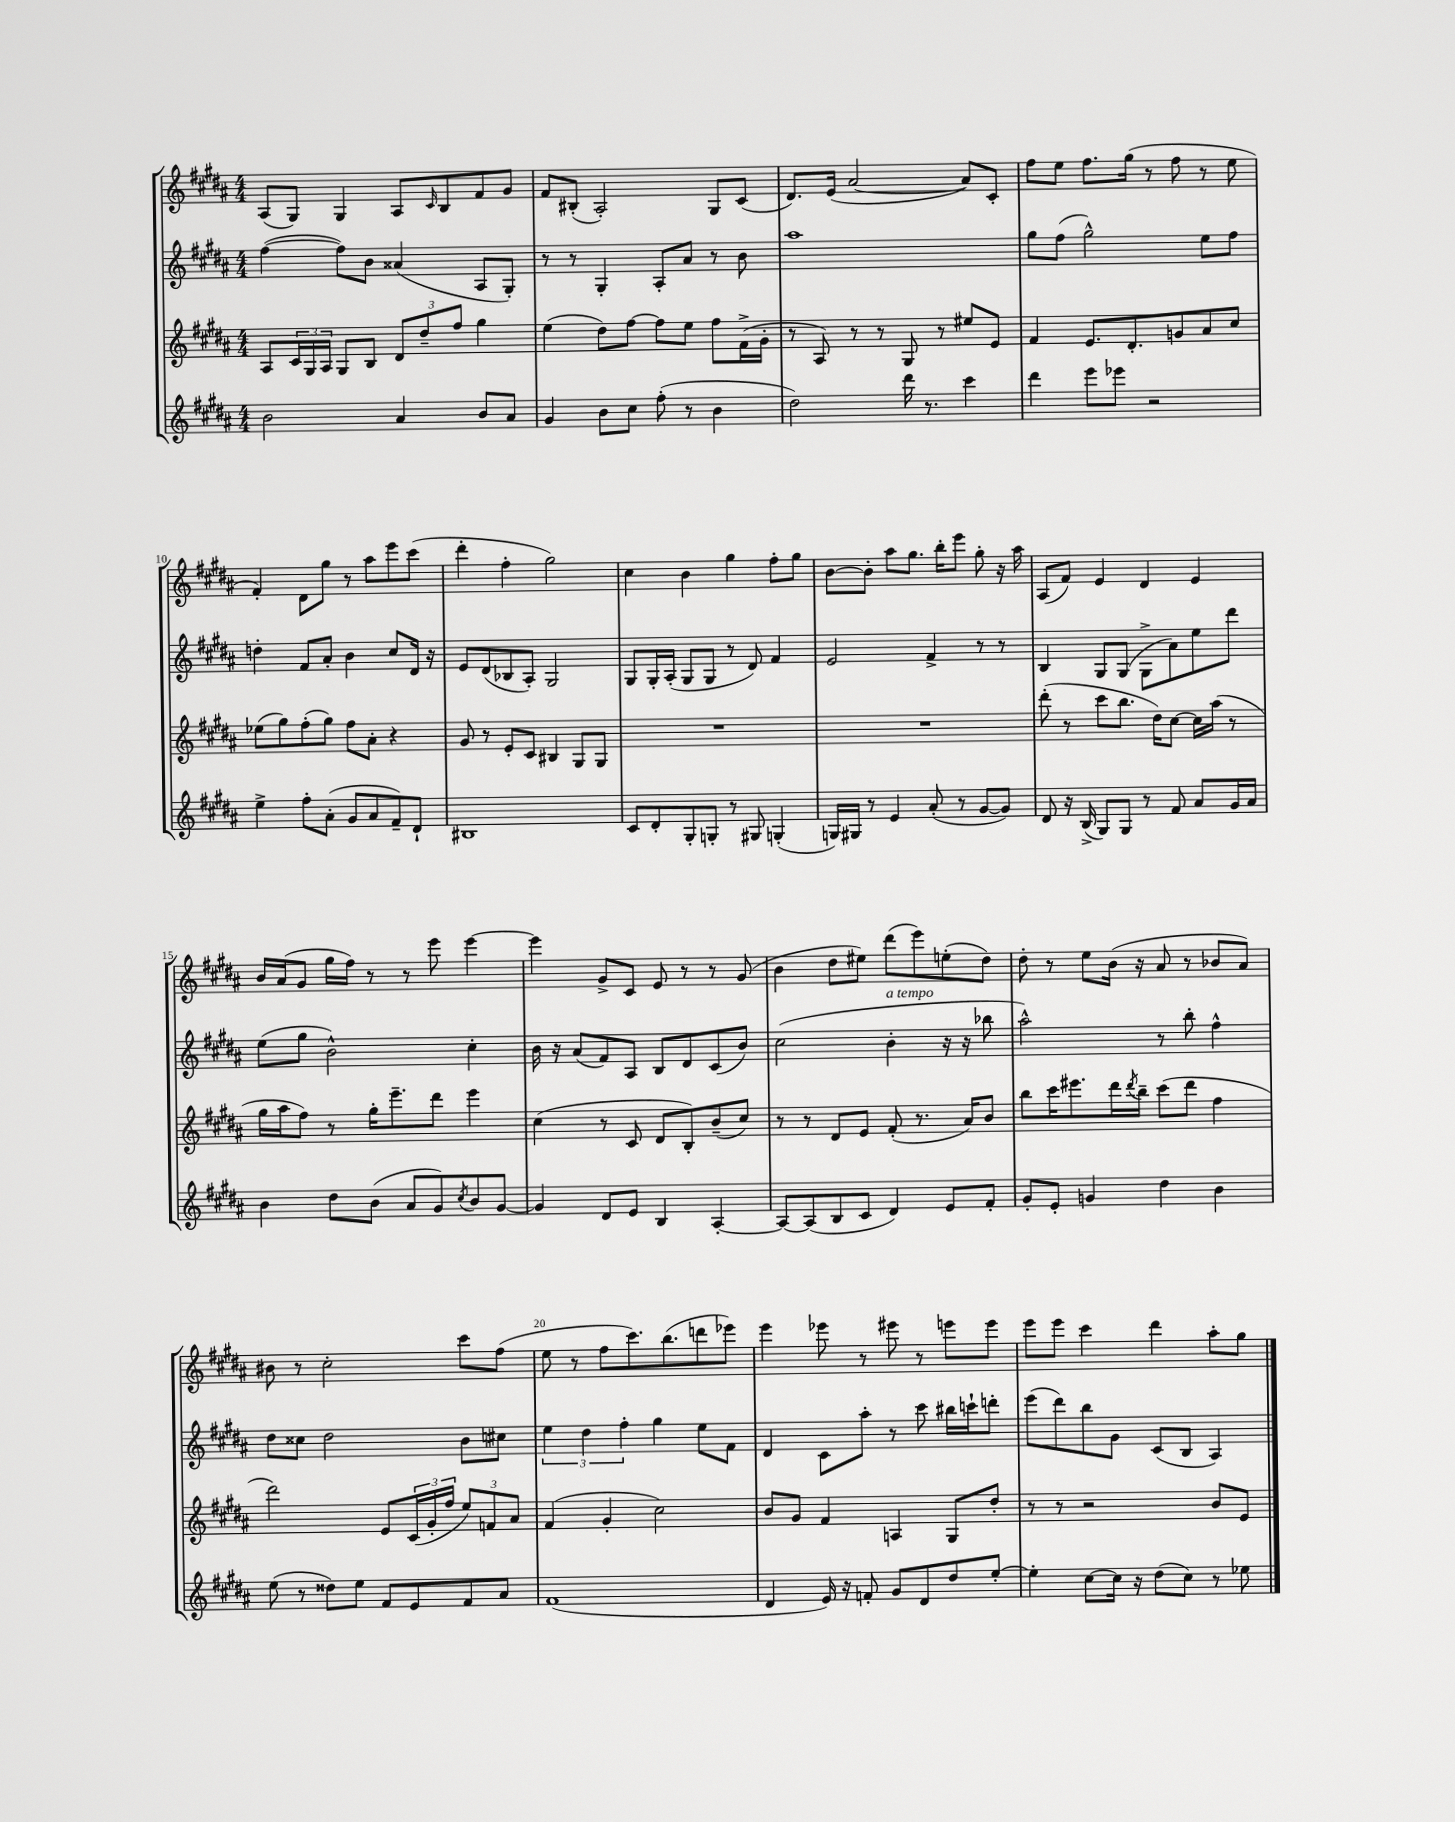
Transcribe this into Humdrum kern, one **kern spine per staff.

**kern	**kern	**kern	**kern
*part4	*part3	*part2	*part1
*staff4	*staff3	*staff2	*staff1
*clefG2	*clefG2	*clefG2	*clefG2
*k[f#c#g#d#a#]	*k[f#c#g#d#a#]	*k[f#c#g#d#a#]	*k[f#c#g#d#a#]
*M4/4	*M4/4	*M4/4	*M4/4
=6	=6	=6	=6
2b\	8A#/L	([4ff#\	(8A#/L
.	24c#/L	.	8G#/J)
.	24G#/	.	.
.	24A#/JJ	.	.
.	8G#/L	8ff#\L])	4G#/
.	8B/J	8b\J	.
4a#/	12d#/L	(4a##X/	8A#/L
.	12dd#~/	.	.
.	.	.	16qqc#/
.	.	.	8B/
.	12ff#/J	.	.
8b/L	4gg#\	8A#/L	8f#/
8a#/J	.	8G#'/J)	8g#/J
=7	=7	=7	=7
4g#/	(4ee\	8r	8f#/L
.	.	8r	(8B#X'/J
8b\L	8dd#\L)	4G#'/	2A#'/)
8cc#\J	[8ff#\J	.	.
(8ff#'\	8ff#\L]	8A#'/L	.
8r	8ee\J	8a#/J	.
4b\	8ff#\L	8r	8G#/L
.	(16f#^\L	8b\	(8c#/J
.	16g#'\JJ	.	.
=8	=8	=8	=8
2dd#\)	8r	1aa#	8.d#/L)
.	8A#/)	.	.
.	.	.	(16e/Jk
.	8r	.	[2a#/
.	8r	.	.
16ddd#\	8G#/	.	.
8.r	.	.	.
.	8r	.	.
4ccc#\	8ee#X/L	.	8a#/L])
.	8e/J	.	8c#'/J
=9	=9	=9	=9
4ddd#\	4f#/	8gg#\L	8ff#\L
.	.	(8ff#\J	8ee\J
8eee\L	8.e/L	2gg#^^\)	8.ff#\L
8eee-X\J	.	.	.
.	8.d#'/	.	(16gg#\Jk
2r	.	.	8r
.	8gn/	.	8ff#\
.	8a#/	8ee\L	8r
.	8cc#/J	8ff#\J	8ee\
!!LO:LB:g=z
=10	=10	=10	=10
4ee^\	(8ee-X\L	4ddn'\	4f#'/)
.	8gg#\)	.	.
8ff#'\L	(8ff#'\	8f#/L	8d#\L
(8a#'\J	8gg#\J)	8a#'/J	8gg#\J
8g#/L	8ff#\L	4b\	8r
8a#/	8a#'\J	.	8aa#\L
8f#~/)	4r	8cc#/L	8eee\
8d#`/J	.	16d#/Jk	(8ccc#\J
.	.	16r	.
=11	=11	=11	=11
1B#X	8g#/	8e/L	4ddd#'\
.	8r	(8d#/	.
.	8e'/L	8B-X/	4ff#'\
.	8c#/J	8A#'/J)	.
.	4B#X/	2G#/	2gg#\)
.	8G#/L	.	.
.	8G#/J	.	.
=12	=12	=12	=12
8c#/L	1r	8G#/L	4cc#\
8d#'/	.	16G#'/L	.
.	.	(16A#'/JJ	.
8G#'/	.	8G#/L	4b\
8Gn'/J	.	8G#/J	.
8r	.	8r	4gg#\
8G#X/	.	8d#/)	.
(4Gn'/	.	4f#/	8ff#'\L
.	.	.	8gg#\J
=13	=13	=13	=13
16Gn/LL)	1r	2e/	[8b\L
16G#X/JJ	.	.	.
8r	.	.	8b'\J]
4e/	.	.	8aa#\L
.	.	.	8.gg#\J
(8a#'/	.	4f#^/	.
.	.	.	16bb'\KL
8r	.	.	8eee\J
[8g#/L	.	8r	8gg#'\
8g#/J])	.	8r	16r
.	.	.	16aa#\
=14	=14	=14	=14
8d#/	(8ddd#'\	4B/	(8A#/L
16r	8r	.	8f#/J)
(16B^/	.	.	.
8G#/L)	8ccc#\L	8G#/L	4e/
8G#/J	8.bb\J	(8G#/J	.
8r	.	8G#^\L	4d#/
.	16dd#\KL)	.	.
8f#/	[8cc#\J	8a#\)	.
8a#/L	16cc#\LL]	8ee\	4e/
.	(16aa#\JJ	.	.
16g#/L	8r	8ddd#\J	.
16a#/JJ	.	.	.
!!LO:LB:g=z
=15	=15	=15	=15
4b\	16gg#\LL	(8ee\L	16b/LL
.	16aa#\J	.	(16a#/J
.	8ff#\J)	8gg#\J	8g#/J
8dd#\L	8r	2b^^\)	16gg#\LL
.	.	.	16ff#\JJ)
(8b\J	16gg#'\KL	.	8r
.	8.eee~\	.	.
8a#/L	.	.	8r
8g#/)	8ddd#\J	.	8eee\
8qcc#/	.	.	.
8b/	4eee\	4cc#'\	[4eee\
[8g#/J	.	.	.
=16	=16	=16	=16
4g#/]	(4cc#\	16b\	4eee\]
.	.	16r	.
.	.	(8a#/L	.
8d#/L	8r	8f#/)	8g#^/L
8e/J	8c#/	8A#/J	8c#/J
4B/	8d#/L	8B/L	8e/
.	8B'/)	8d#/	8r
[4A#'/	(8b~/	(8c#/	8r
.	8cc#/J)	8b/J)	(8g#/
=17	=17	=17	=17
8A#/L_	8r	(2cc#\	4b\
(8A#/]	8r	.	.
8B/	8d#/L	.	8dd#\L
8c#/J	8e/J	.	8ee#X\J)
!	!	!LO:TX:a:i:t=a tempo	!
4d#/)	(8f#'/	4b'\	(8ddd#\L
.	8.r	.	8eee\)
8e/L	.	16r	(8een'\
.	16a#/KL)	16r	.
8f#'/J	8b/J	8bb-X\	8dd#\J)
=18	=18	=18	=18
8g#'/L	8bb\L	2aa#^^\)	8dd#'\
8e'/J	16ccc#\K	.	8r
.	8.eee#X\	.	.
4gn/	.	.	8ee\L
.	16ddd#\L	.	(16b\Jk
.	8qddd#/	.	.
.	16bb~\JJ	.	16r
4dd#\	(8ccc#\L	8r	8a#/
.	8ddd#\J	8bb'\	8r
4b\	4ff#\	4ff#^^\	8b-X/L
.	.	.	8a#/J)
!!LO:LB:g=z
=19	=19	=19	=19
(8ee\	2ddd#\)	8dd#\L	8b#X\
8r	.	8cc##X\J	8r
8dd##X\L)	.	2dd#\	2cc#'\
8ee\J	.	.	.
8f#/L	8e/L	.	.
8e/	(24c#/L	.	.
.	24g#'/	.	.
.	24ff#/JJ	.	.
8f#/	12ee/L)	8b\L	8ccc#\L
.	12fn/	.	.
8a#/J	.	8cc#X\J	(8ff#\J
.	12a#/J	.	.
=20	=20	=20	=20
(1f#	(4f#/	6ee\	8ee\
.	.	.	8r
.	.	6dd#\	.
.	4g#'/	.	8ff#\L
.	.	6ff#'\	.
.	.	.	8.ccc#\)
.	2cc#\)	4gg#\	.
.	.	.	(8.bb\
.	.	8ee\L	8dddn\
.	.	8f#\J	8eee-X\J)
=21	=21	=21	=21
4d#/	8b/L	4d#/	4eee\
.	8g#/J	.	.
16e/)	4f#/	8c#\L	8eee-X\
16r	.	.	.
8fn'/	.	8aa#'\J	8r
8g#/L	4An/	8r	8eee#X\
8d#/	.	8ccc#\	8r
8dd#/	8G#/L	16bb#X\LL	8eeen\L
.	.	16cccn`\J	.
[8ee'/J	8dd#'/J	8dddn'\J	8eee\J
=22	=22	=22	=22
4ee'\]	8r	(8eee\L	8eee\L
.	8r	8ddd#\)	8eee\J
[8cc#\L	2r	8bb\	4ccc#\
16cc#\Jk]	.	8g#\J	.
16r	.	.	.
(8dd#\L	.	(8c#/L	4ddd#\
8cc#\J)	.	8B/J	.
8r	8b/L	4A#/)	8aa#'\L
8ee-X\	8e/J	.	8gg#\J
==	==	==	==
*-	*-	*-	*-
